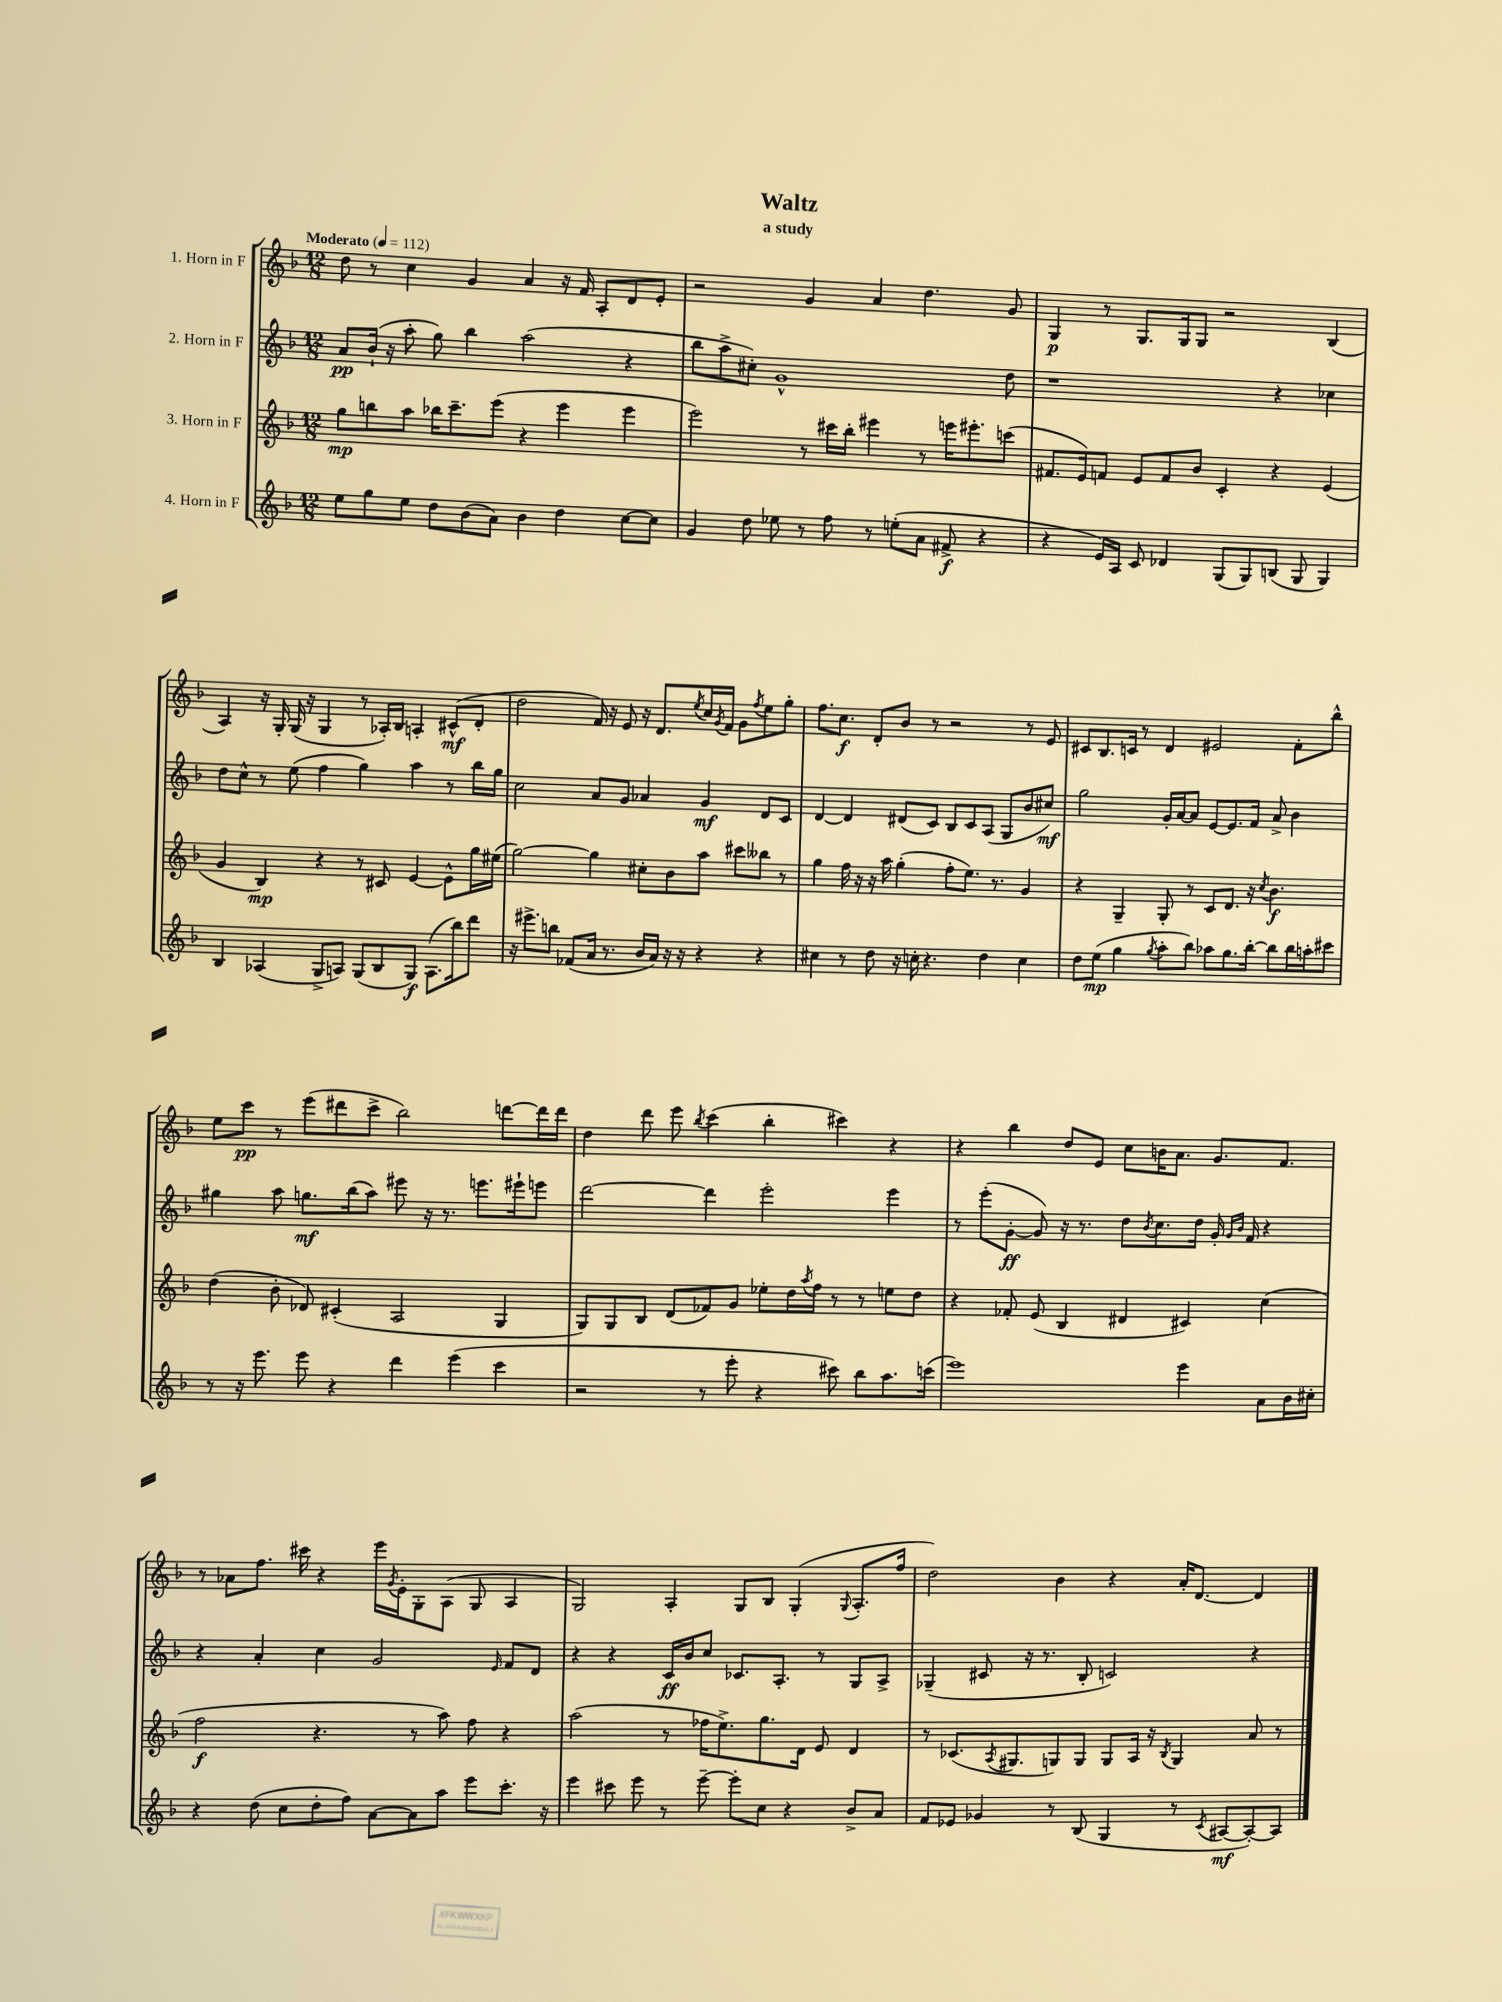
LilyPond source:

\header { title = "Waltz" subtitle = "a study" }
<<
\new StaffGroup <<
\new Staff = "s0" \with { instrumentName = "1. Horn in F" } {
    \clef treble \key f \major \numericTimeSignature \time 12/8 \tempo "Moderato" 4 = 112
    d''8 r8 c''4 g'4 a'4 r16 f'16 a8-. d'8 e'8-. |
    r2 g'4 a'4 d''4. g'8 |
    g4\p r8 g8. g16 g8 r2 bes4( |
    a4) r16 g16-. g16( r16 g4 r8 aes16-.) bes16 a4-. cis'8-^\mf( d'8-. |
    d''2 f'16) r16 e'8 r16 d'8. \acciaccatura { e''8 } c''16 \acciaccatura { g'8 } f'16 g'8 \acciaccatura { f''8 } e''8 g''8-. |
    f''8. c''8.\f d'8-. bes'8 r8 r2 r8 e'8 |
    cis'8 bes8. c'16 r8 d'4 eis'2 f'8-. bes''8-^ |
    e''8 c'''8\pp r8 e'''8( dis'''8 c'''8-> bes''2) d'''8~ d'''16 d'''16 |
    d''4 d'''8 e'''8 \acciaccatura { bes''8 } c'''4( bes''4-. cis'''4) r4 |
    r4 bes''4 d''8 e'8 c''8 b'16 a'8. g'8. f'8. |
    r8 aes'8 f''8. cis'''16 r4 e'''16 \acciaccatura { g'8 } e'16-. g8-. a8( g8 a4 |
    g2) a4-. g8 bes8 g4-.( \appoggiatura { g8 } a8.-. f''16 |
    d''2) bes'4 r4 a'16-. d'8.~ d'4 \bar "|." |
}
\new Staff = "s1" \with { instrumentName = "2. Horn in F" } {
    \clef treble \key f \major \numericTimeSignature \time 12/8
    a'8\pp bes'16-!( r16 a''8-. g''8) bes''4 a''2( r4 |
    bes''8 a''8-> cis''8-.) g'1-^ d''8 |
    r1 r4 ces''4 |
    d''8 c''8-^ r8 e''8( f''4 g''4) a''4 r8 bes''16 g''16 |
    c''2 a'8 g'8 aes'4 g'4\mf d'8 c'8 |
    d'4~ d'4 dis'8( c'8) bes8 c'8 a8( g8 bes'8 cis''8\mf) |
    g''2 g'16-. a'16~ a'8 e'8~ e'8. f'16 a'8-> bes'4 |
    gis''4 a''8 g''8.\mf bes''16( a''8) eis'''8 r16 r8. e'''8. eis'''16-! e'''8 |
    d'''2~ d'''4 e'''2-. e'''4 |
    r8 e'''8-.( g'8~-.\ff g'8) r16 r8. d''8 \acciaccatura { bes'8 } c''8. d''16 g'16-. \grace { g'16 bes'16 } f'16 r4 |
    r4 a'4-. c''4 g'2 \grace { e'16 } f'8 d'8 |
    r4 r4 c'16\ff bes'16 c''8 ces'8. a8.-. r8 g8 a8-> |
    ges4--( cis'8 r16 r8. bes8-. c'2) r4 \bar "|." |
}
\new Staff = "s2" \with { instrumentName = "3. Horn in F" } {
    \clef treble \key f \major \numericTimeSignature \time 12/8
    g''8\mp b''8 a''8 bes''16 c'''8.-- e'''8( r4 e'''4 e'''4 |
    e'''2) r8 cis'''16 bes''16-. eis'''4 r8 e'''16 eis'''8.-. c'''8( |
    fis'8. e'16) f'8 e'8 f'8 bes'8 c'4-. r4 e'4( |
    g'4 bes4\mp) r4 r8 cis'8 e'4~ e'8-^ g''16 eis''16( |
    g''2~) g''4 cis''8-. bes'8 a''8 cis'''8 beses''8 r8 |
    g''4 f''16 r16 r16 a''16 g''4-.( f''8-. e''8.) r8. g'4 |
    r4 g4-- g8-. r8 c'8 d'8. r16 \acciaccatura { c''8 } bes'4.\f |
    d''4( bes'8-. des'8) cis'4-.( a2 g4 |
    g8) g8 bes8 d'8( fes'8) g'8 ees''8-. d''16 \acciaccatura { a''8 } f''16 r8 r8 e''8 d''8 |
    r4 fes'8-. e'8( bes4 dis'4 cis'4) c''4( |
    f''2\f r4. r8 a''8) f''8 r4 |
    a''2( r8 fes''16 e''8.->) g''8. d'16 e'8 d'4 |
    r8 ces'8.( \acciaccatura { a8 } gis8. g8) g8 g8 a16 r16 \acciaccatura { bes8 } g4 a'8 r8 \bar "|." |
}
\new Staff = "s3" \with { instrumentName = "4. Horn in F" } {
    \clef treble \key f \major \numericTimeSignature \time 12/8
    e''8 g''8 e''8 d''8 bes'8( a'8) bes'4 d''4 c''8~ c''8 |
    g'4 d''8 ees''8 r8 f''8 r8 e''8-.( a'8 fis'8->\f r4 |
    r4 e'16) a16 c'8 des'4 g8( g8) b8( g8 g4) |
    bes4 aes4( g8-> a8) g8( bes8 g8\f) a8.( bes''16) d'''8 |
    r16 eis'''8.-> b''8 fes'8( a'16 r8. bes'16 a'16) r16 r16 r4 r4 |
    cis''4 r8 d''8 r16 c''16-. r4. d''4 c''4 |
    d''8 e''8\mp( g''4 \acciaccatura { g''8 } a''8-. bes''8) aes''8 g''8. bes''16~-. bes''8 bes''16 a''16-. cis'''8 |
    r8 r16 e'''8. e'''8 r4 d'''4 e'''4( c'''4 |
    r2 r8 e'''8-. r4 cis'''8) bes''8 a''8. c'''16( |
    e'''1) e'''4 a'8 bes'16 cis''16-. |
    r4 d''8( c''8 d''8-. f''8) a'8~ a'8 a''8 e'''8 c'''8.-. r16 |
    e'''4 cis'''8 e'''8 r8 e'''8~-- e'''8-. c''8 r4 bes'8-> a'8 |
    f'8 ees'8 ges'4 r8 bes8( g4 r8 \acciaccatura { c'8 } ais8~\mf ais8~-.) ais8 \bar "|." |
}
>>
>>
\layout { \context { \Score \remove "Bar_number_engraver" } }
